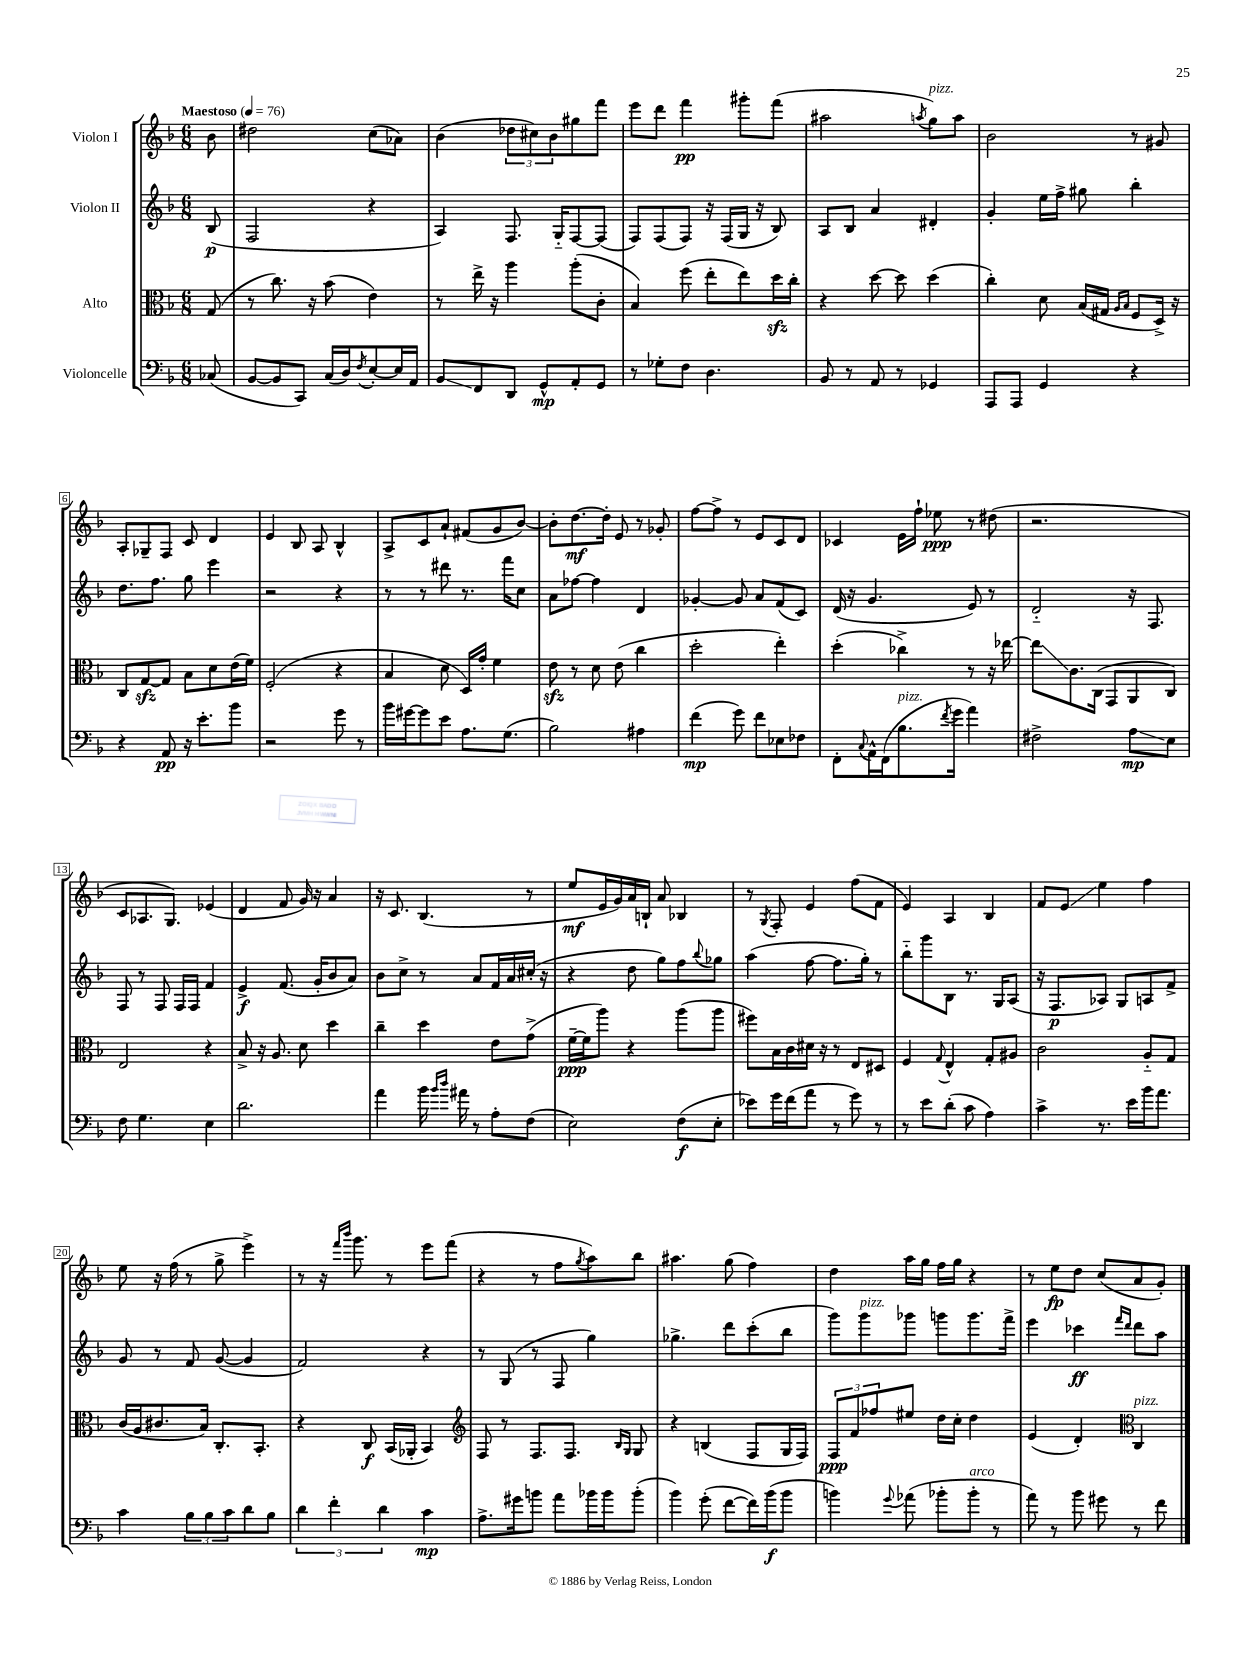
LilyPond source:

<<
\new StaffGroup <<
\new Staff = "s0" \with { instrumentName = "Violon I" } {
    \clef treble \key f \major \numericTimeSignature \time 6/8 \partial 8 \tempo "Maestoso" 4 = 76
    bes'8 |
    dis''2 c''8( aes'8) |
    bes'4( \tuplet 3/2 { des''8 cis''8) bes'8 } gis''8 f'''8 |
    e'''8 d'''8 f'''4\pp gis'''8-. f'''8( |
    ais''2 \acciaccatura { a''8 } g''8^\markup { \italic "pizz." }) a''8 |
    bes'2 r8 gis'8 |
    a8-. ges8-- f8 c'8 d'4 |
    e'4 bes8 a8 bes4-^ |
    a8-> c'8 a'8-! fis'8( g'8 bes'8~) |
    bes'8-. d''8.~\mf d''16-. e'8 r8 ges'8-. |
    f''8~ f''8-> r8 e'8 c'8 d'8 |
    ces'4 e'16 f''16-! ees''8\ppp r8 dis''8( |
    r2. |
    c'8 aes8. g8.) ees'4( |
    d'4 f'8 g'16) r16 a'4 |
    r16 c'8. bes4.( r8 |
    e''8\mf e'16 g'16) a'16 b16-! a'8 bes4 |
    r8 \acciaccatura { g8 } f8-. e'4 f''8( f'8 |
    e'4) a4 bes4 |
    f'8 e'8\glissando e''4 f''4 |
    e''8 r16 f''16( r8 g''8-> e'''4->) |
    r8 r16 \grace { f'''16 bes'''16 } g'''8. r8 e'''8 f'''8( |
    r4 r8 f''8 \acciaccatura { g''8 } a''8) bes''8 |
    ais''4. g''8( f''4) |
    d''4 a''16 g''16 f''16 g''16 r4 |
    r8 e''8\fp d''8 c''8( a'8 g'8-.) \bar "|." |
}
\new Staff = "s1" \with { instrumentName = "Violon II" } {
    \clef treble \key f \major \numericTimeSignature \time 6/8 \partial 8
    bes8\p( |
    f2 r4 |
    a4) f8. g16-_ f8~ f8( |
    f8) f8( f8) r16 f16( g16 r16 bes8) |
    a8 bes8 a'4 dis'4-. |
    g'4-. e''16 f''16-> gis''8 bes''4-. |
    d''8. f''8. g''8 e'''4 |
    r2 r4 |
    r8 r8 dis'''8 r8. f'''16 c''8 |
    a'8 fes''8~ fes''4 d'4 |
    ges'4~-. ges'8 a'8 f'8( c'8) |
    d'16( r16 g'4. e'8) r8 |
    d'2-_ r16 f8. |
    f8 r8 f8 f16 f16 f'4 |
    e'4->\f f'8.( g'16-. bes'8 a'8) |
    bes'8 c''8-> r8 a'8 f'16 a'16 cis''16-.( r16 |
    r4 d''8 g''8) f''8 \appoggiatura { bes''8 } ges''8 |
    a''4( f''8~ f''8. g''16-.) r8 |
    bes''8-_ g'''8 bes8 r8. g16 a8( |
    r16 f8.\p aes8) g8 a8 f'8-> |
    g'8 r8 f'8 g'8~( g'4 |
    f'2) r4 |
    r8 g8( r8 f8 g''4) |
    ges''4.-> d'''8 c'''8-.( bes''8 |
    g'''8) g'''8^\markup { \italic "pizz." } ges'''8 g'''8 g'''8. f'''16-> |
    e'''4 ces'''4\ff \grace { f'''16 d'''16 } d'''8 a''8 \bar "|." |
}
\new Staff = "s2" \with { instrumentName = "Alto" } {
    \clef alto \key f \major \numericTimeSignature \time 6/8 \partial 8
    g8( |
    r8 c''8.) r16 bes'8( e'4) |
    r8 e''16-> r16 a''4 a''8-.( c'8-. |
    bes4) f''8( e''8-. e''8) d''16\sfz c''16-. |
    r4 d''8~ d''8 d''4( |
    c''4-.) d'8 bes16( gis16 \grace { a16 bes16 } f8 d16->) r16 |
    c8 g8~\sfz g8 bes8 d'8 e'16( f'16) |
    f2-.( r4 |
    bes4 d'8 d16) g'16-. f'4 |
    e'8\sfz r8 d'8 e'8( c''4 |
    d''2-. e''4-.) |
    d''4-.( ces''4->) r8 r16 ees''16~ |
    ees''8\glissando c'8. c16( g,8 a,8 c8) |
    e2 r4 |
    bes8-> r16 a8. d'8 d''4 |
    c''4-- d''4 e'8 g'8->( |
    f'16~--\ppp f'16 a''8) r4 a''8( a''8 |
    fis''8) bes16 c'16 dis'16 r16 r8 e8 dis8 |
    f4 \appoggiatura { g8 } e4-^ g8-. ais8 |
    c'2 a8-_ g8 |
    c'16( a16 cis'8. bes16) c8.-. bes,8.-. |
    r4 c8\f bes,16( aes,16-. bes,4) |
    \clef treble f8 r8 f8. f8. \grace { bes16 g16 } g8 |
    r4 b4( f8 g16 f16) |
    \tuplet 3/2 { f8\ppp f'8 fes''8 } eis''8 d''16 c''16-. d''4 |
    e'4( d'4-.) \clef alto c4^\markup { \italic "pizz." } \bar "|." |
}
\new Staff = "s3" \with { instrumentName = "Violoncelle" } {
    \clef bass \key f \major \numericTimeSignature \time 6/8 \partial 8
    ces8( |
    bes,8~ bes,8 c,8) c16( d16) \acciaccatura { f8 } e8~-. e16 a,16 |
    bes,8\glissando f,8 d,8 g,8-^\mp a,8-. g,8 |
    r8 ges8-. f8 d4. |
    bes,8 r8 a,8 r8 ges,4 |
    a,,8 a,,8 g,4 r4 |
    r4 a,8\pp r16 e'8.-. bes'8 |
    r2 g'8 r8 |
    bes'16 gis'16~ gis'8 e'8 a8. g8.( |
    bes2) ais4 |
    f'4\mp( g'8) f'8 ees8 fes8 |
    f,8-. \appoggiatura { c8 } a,16-^ f,16( bes8.^\markup { \italic "pizz." } \acciaccatura { f'8 } g'16 a'4) |
    fis2-> a8\glissando\mp e8 |
    f8 g4. e4 |
    d'2. |
    a'4 bes'16 \grace { bes'16 d''16 } ais'16 r8 a8-. f8( |
    e2) f8\f( e8-. |
    ees'8) g'16 f'16( a'8 r8 g'8) r8 |
    r8 e'8 d'8-.( c'8 a4) |
    c'4-> r8. e'16 bes'16 a'8. |
    c'4 \tuplet 3/2 { bes8 bes8 c'8 } d'8 bes8 |
    \tuplet 3/2 { d'4 f'4-. d'4 } c'4\mp |
    a8.-> gis'16 b'8 a'8 bes'16 bes'16 bes'8-.( |
    bes'4) g'8-.( f'8~ f'16) bes'16\f( bes'8 |
    b'4) \appoggiatura { g'8 } aes'8( bes'8-. bes'8-.^\markup { \italic "arco" } r8 |
    a'8) r8 bes'8 gis'8 r8 f'8 \bar "|." |
}
>>
>>
\layout { \context { \Score \override BarNumber.stencil = #(make-stencil-boxer 0.1 0.3 ly:text-interface::print) } }
